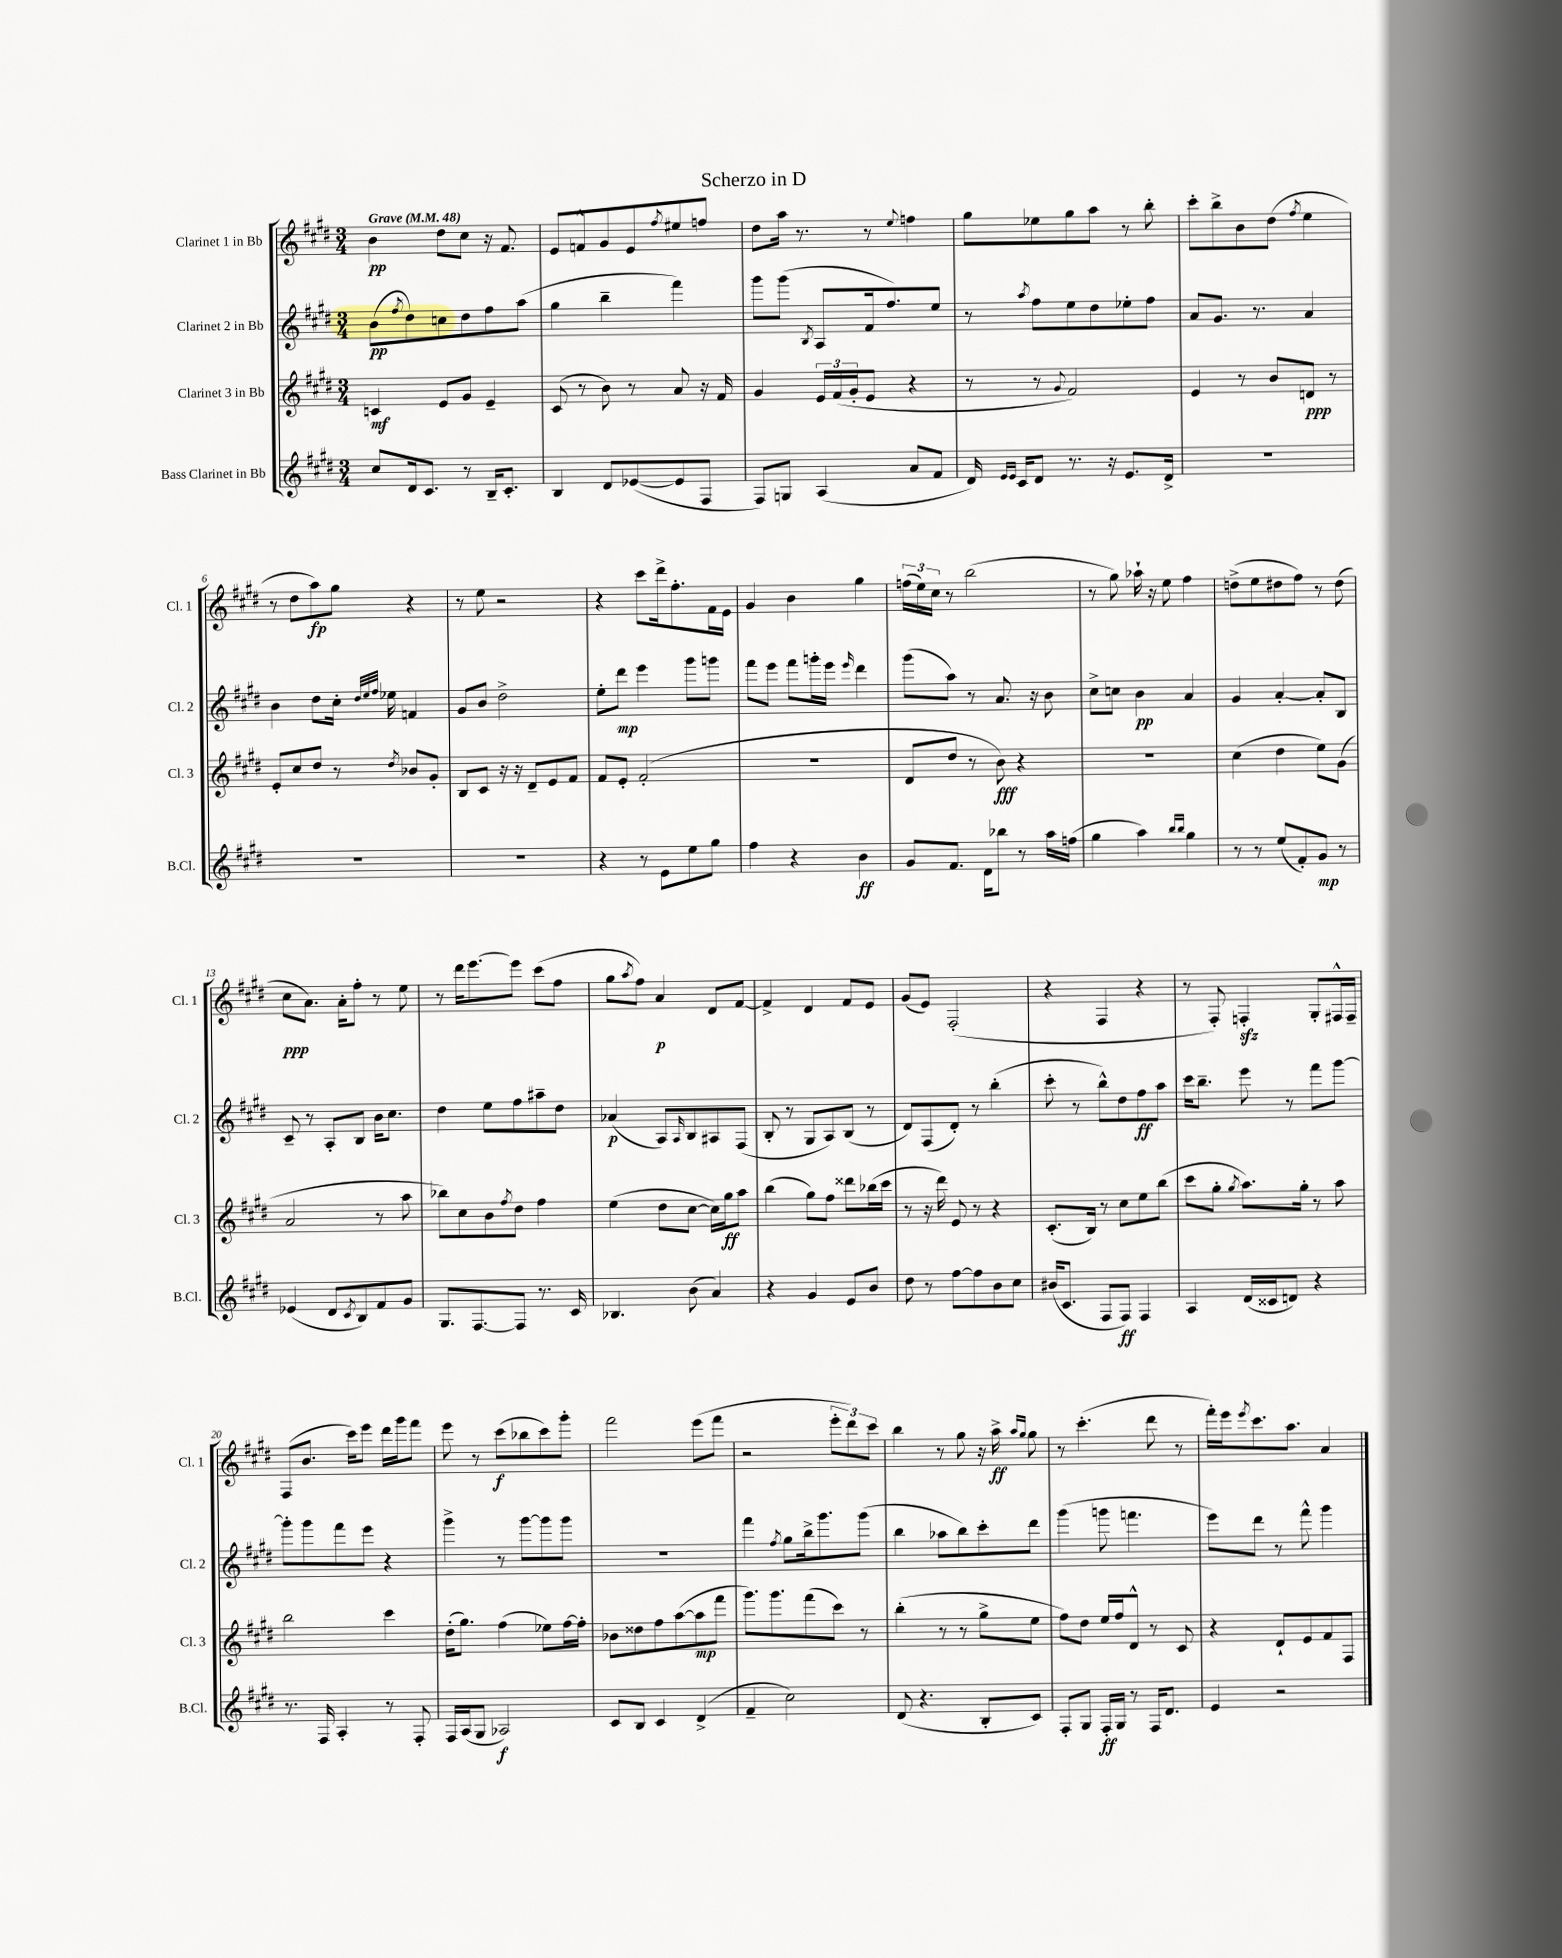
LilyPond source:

\header { title = "Scherzo in D" }
<<
\new StaffGroup <<
\new Staff = "s0" \with { instrumentName = "Clarinet 1 in Bb" shortInstrumentName = "Cl. 1" } {
    \clef treble \key e \major \numericTimeSignature \time 3/4 \tempo "Grave" 4 = 48
    b'4\pp dis''8 cis''8 r16 fis'8. |
    e'8 f'8-^ gis'8 e'8 \acciaccatura { fis''8 } eis''8 f''8 |
    dis''8 a''16 r8. r8 \appoggiatura { e''8 } f''4 |
    gis''8 ees''8 gis''8 a''8 r8 b''8-. |
    cis'''8-. b''8-> b'8 dis''8( \acciaccatura { fis''8 } e''4 |
    r8 dis''8 a''8\fp) gis''8 r4 |
    r8 e''8 r2 |
    r4 cis'''8 dis'''16-> fis''8.-. fis'16 e'16 |
    gis'4 b'4 gis''4 |
    \tuplet 3/2 { f''16( e''16) cis''16 } r8 b''2( |
    r8 gis''8) aes''16-! r16 e''8 fis''4 |
    d''8->( e''8 dis''8 fis''8) r8 dis''8( |
    cis''8\ppp a'8.) a'16-. fis''8-. r8 e''8 |
    r8 dis'''16 e'''8.~ e'''8 cis'''8( fis''8 |
    gis''8 \acciaccatura { a''8 } fis''8) a'4\p dis'8 fis'8~ |
    fis'4-> dis'4 fis'8 e'8 |
    gis'8( e'8) fis2-.( |
    r4 fis4 r4 |
    r8 fis8-.) f4-.\sfz gis8-. fis16-^ fis16-- |
    fis8( b'8. cis'''16) e'''8 dis'''16 gis'''16 fis'''8 |
    e'''8 r8 cis'''8\f( bes''8 cis'''8) gis'''8-. |
    fis'''2 e'''8( fis'''8 |
    r2 \tuplet 3/2 { e'''8-. dis'''8) cis'''8 } |
    b''4 r8 gis''8 r16 a''16->\ff \grace { a''16 gis''16 } gis''8 |
    r8 cis'''4.-.( dis'''8 r8 |
    fis'''16-.) e'''16 \acciaccatura { e'''8 } cis'''8. a''8. a'4 \bar "|." |
}
\new Staff = "s1" \with { instrumentName = "Clarinet 2 in Bb" shortInstrumentName = "Cl. 2" } {
    \clef treble \key e \major \numericTimeSignature \time 3/4
    b'8\pp( \acciaccatura { fis''8 } dis''8) c''8 dis''8 fis''8 a''8( |
    gis''4 b''4-- fis'''4) |
    gis'''8 gis'''8( \acciaccatura { b8 } a8 fis'16 fis''8.) e''8 |
    r8 \acciaccatura { a''8 } fis''8 e''8 dis''8 ees''8-. fis''8 |
    a'8 gis'8. r8. a'4 |
    b'4 dis''8 cis''16-. \grace { dis''32 e''32 fis''32 } ees''16 f'4 |
    gis'8 b'8 dis''2-> |
    e''8-. dis'''8\mp e'''4 gis'''8 g'''8 |
    fis'''8 e'''8 fis'''8 g'''16-. e'''16 \grace { e'''16 } dis'''4 |
    gis'''8( a''8) r8 a'8. r16 b'8 |
    cis''8-> c''8 b'4\pp a'4 |
    gis'4 a'4~-. a'8-. b8 |
    cis'8-- r8 a8-. b8 b'16 cis''8. |
    dis''4 e''8 fis''8 ais''8-- dis''8 |
    aes'4\p( a8) \grace { a16 } b8 ais8 fis8( |
    b8-. r8 gis8 a8) b8( r8 |
    dis'8) fis8( dis'8-.) r8 b''4-.( |
    cis'''8-. r8 b''8-^) dis''8 fis''8\ff a''8 |
    cis'''16 b''8.-- e'''8 r8 fis'''8 gis'''8~ |
    gis'''8-. gis'''8 fis'''8 e'''8 r4 |
    gis'''4-> r8 gis'''8~ gis'''8 gis'''8 |
    R2. |
    fis'''4 \acciaccatura { fis''8 } gis''8 b''16-> gis'''8. gis'''8( |
    b''4 aes''8 b''8) cis'''8-. dis'''8 |
    gis'''4( g'''8 f'''4. |
    e'''8) dis'''8 r8 fis'''8-^ gis'''4 \bar "|." |
}
\new Staff = "s2" \with { instrumentName = "Clarinet 3 in Bb" shortInstrumentName = "Cl. 3" } {
    \clef treble \key e \major \numericTimeSignature \time 3/4
    c'4\mf e'8 gis'8 e'4-- |
    cis'8( r8 b'8) r8 a'8 r16 fis'16 |
    gis'4 \tuplet 3/2 { e'16 fis'16( gis'16-. } e'8 r4 |
    r8 r8 \appoggiatura { gis'8 } fis'2) |
    e'4 r8 b'8 d'8\ppp r8 |
    e'8-. cis''8 dis''8 r8 \acciaccatura { dis''8 } bes'8 gis'8-. |
    b8 cis'8 r16 r16 dis'8-- e'8 fis'8 |
    fis'8 e'8-. fis'2-.( |
    R2. |
    dis'8 dis''8 r8 b'8\fff) r4 |
    R2. |
    cis''4( dis''4 e''8) gis'8( |
    a'2 r8 a''8 |
    bes''8) cis''8 b'8 \acciaccatura { fis''8 } dis''8 fis''4 |
    e''4( dis''8 cis''8~ cis''16) gis''16\ff a''8 |
    b''4( gis''8) fis''8 disis'''8 bes''16( cis'''16 |
    r8 r16 dis'''16) e'8 r8 r4 |
    cis'8.-.( b16) r8 cis''8 e''8 b''8( |
    cis'''8 gis''8-. \acciaccatura { gis''8 } a''8.) gis''16-. r8 a''8 |
    b''2 cis'''4 |
    dis''16-.( gis''8.) fis''4( ees''8) fis''16~ fis''16-. |
    bes'8 disis''8 fis''8 a''8~( a''8\mp fis'''8 |
    gis'''8.) gis'''8. fis'''8( cis'''8) r8 |
    b''4-.( r8 r8 gis''8-> e''8 |
    fis''8) dis''8 e''16 fis''16 dis'8-^ r8 cis'8 |
    r4 dis'8-! e'8 fis'8 fis8 \bar "|." |
}
\new Staff = "s3" \with { instrumentName = "Bass Clarinet in Bb" shortInstrumentName = "B.Cl." } {
    \clef treble \key e \major \numericTimeSignature \time 3/4
    cis''8 dis'16 cis'8. r8 b16-- cis'8.-. |
    b4 dis'8 ees'8~( ees'8 fis8 |
    fis8) g8 a4( a'8 fis'8 |
    dis'16) \grace { e'16 e'16 } cis'16 dis'8 r8. r16 e'8. dis'16-> |
    R2. |
    R2. |
    R2. |
    r4 r8 e'8 e''8 gis''8 |
    fis''4 r4 b'4\ff |
    gis'8 fis'8. dis'16 bes''8 r8 a''16 f''16( |
    gis''4 a''4) \grace { b''16 b''16 } gis''4 |
    r8 r8 e''8( fis'8-.) gis'8\mp r8 |
    ees'4( dis'8 \acciaccatura { cis'8 } b8) fis'8 gis'8 |
    gis8. fis8.~ fis8 r8. cis'16 |
    bes4. b'8( a'4) |
    r4 gis'4 e'8 b'8 |
    dis''8 r8 fis''8~ fis''8 b'8 cis''8 |
    bis'16( cis'8. fis8 fis8\ff) fis4 |
    a4 dis'16( cisis'16 d'8) r4 |
    r8. fis16 a4-. r8 fis8-. |
    fis16 a16( gis8 aes2\f) |
    cis'8 b8 cis'4 dis'4->( |
    fis'4-- cis''2) |
    dis'8( r4. b8-. cis'8) |
    fis8-. gis8 fis16-.\ff gis16 r8 fis16 dis'8. |
    e'4 r2 \bar "|." |
}
>>
>>
